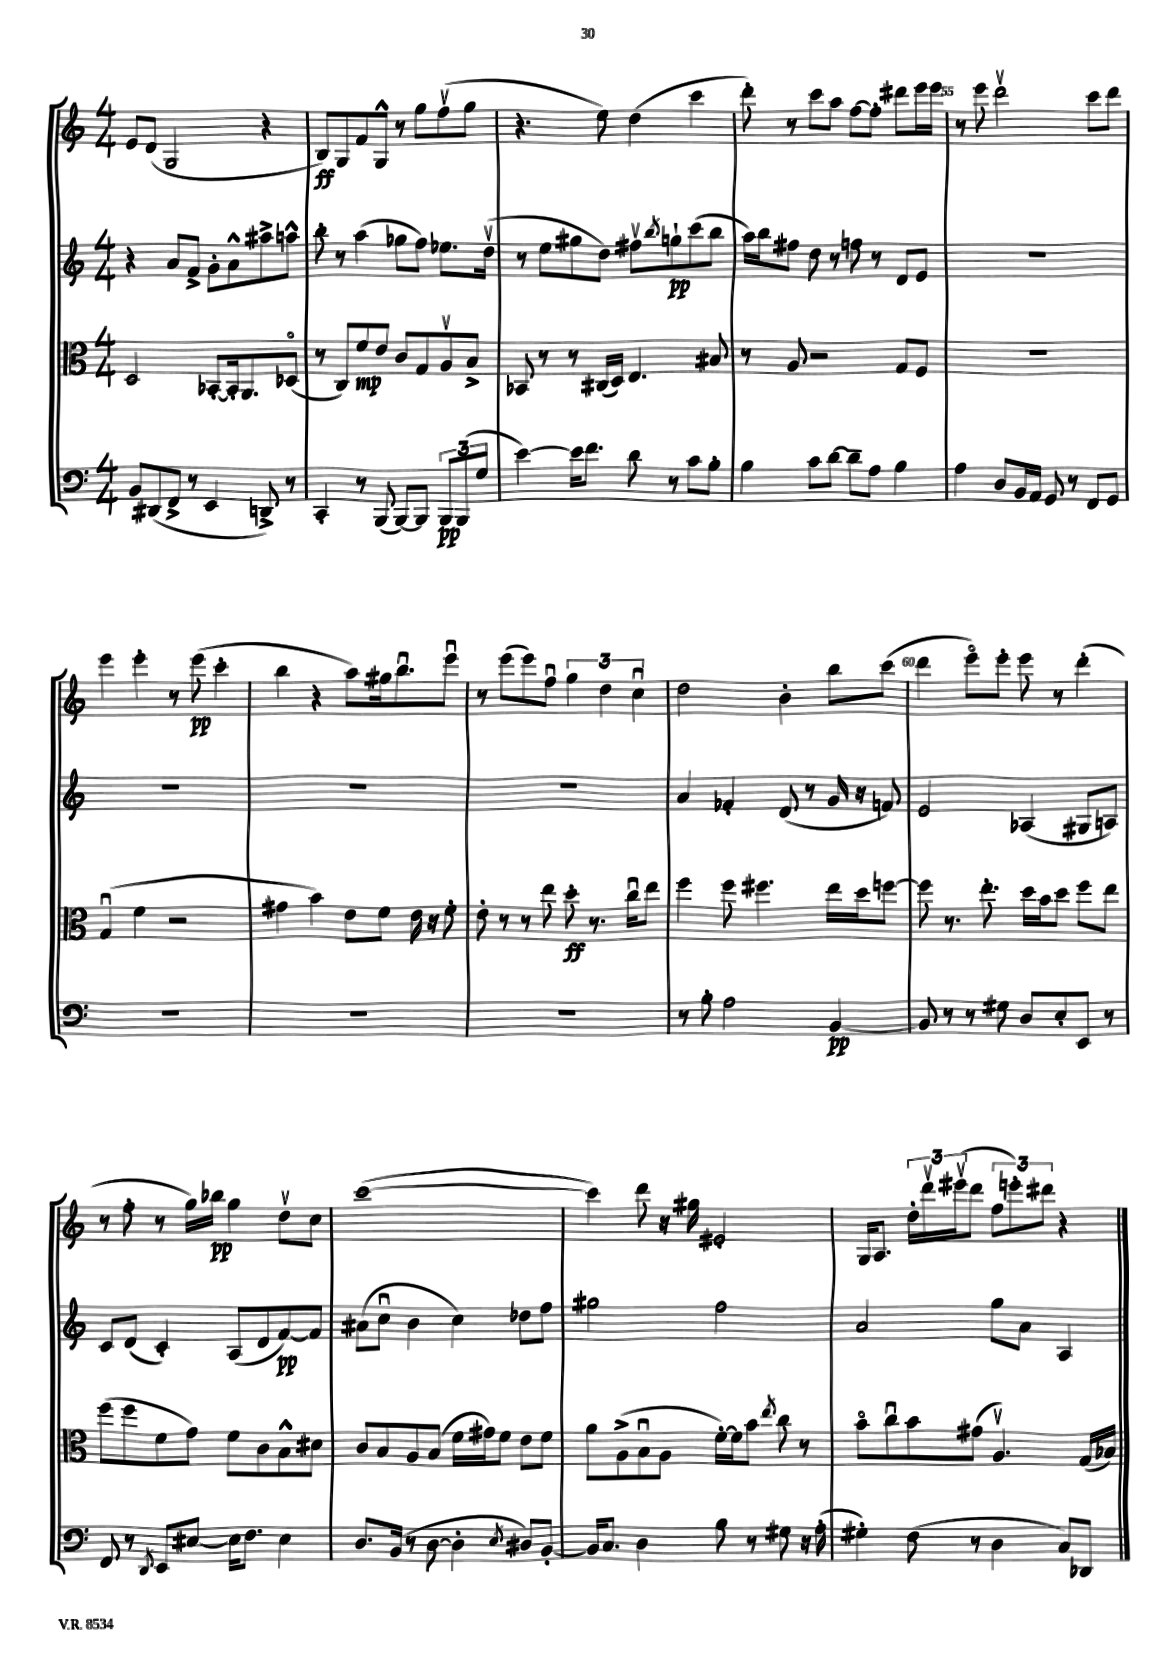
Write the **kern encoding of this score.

**kern	**dynam	**kern	**dynam	**kern	**dynam	**kern	**dynam
*part4	*part4	*part3	*part3	*part2	*part2	*part1	*part1
*staff4	*staff4	*staff3	*staff3	*staff2	*staff2	*staff1	*staff1
*clefF4	*	*clefC3	*	*clefG2	*	*clefG2	*
*k[]	*	*k[]	*	*k[]	*	*k[]	*
*M4/4	*	*M4/4	*	*M4/4	*	*M4/4	*
=51	=51	=51	=51	=51	=51	=51	=51
8BB/L	.	2D/	.	4r	.	8e/L	.
(8DD#X/	.	.	.	.	.	(8d/J	.
8FF^/J	.	.	.	8a/L	.	2G/	.
8r	.	.	.	8f^/J	.	.	.
4EE/	.	[8BB-X'/L	.	8g'\L	.	.	.
.	.	16BB-'/k]	.	8a^^\	.	.	.
.	.	8.AA/	.	.	.	.	.
8DDn^/)	.	.	.	8aa#X^\	.	4r	.
8r	.	(8D-X/J	.	8aan^^\J	.	.	.
=52	=52	=52	=52	=52	=52	=52	=52
4CC'/	.	8r	.	8bb'\	.	8B/L)	ff
.	.	8C/L)	.	8r	.	8G/	.
8r	.	8f/	mp	(4aa\	.	8f/	.
(8BBB/	.	8e/J	.	.	.	8G^^/J	.
[8BBB/L)	.	8c/L	.	8gg-X\L	.	8r	.
8BBB/J]	.	8G/	.	8ff\J)	.	8gg\L	.
12BBB/L	pp	8Av/	.	8.ee-X\L	.	(8ffv\	.
(12BBB/	.	.	.	.	.	.	.
.	.	8B^/J	.	.	.	8gg\J	.
12G/J	.	.	.	.	.	.	.
.	.	.	.	(16ddv\Jk	.	.	.
=53	=53	=53	=53	=53	=53	=53	=53
[4e\)	.	8BB-X/	.	8r	.	4.r	.
.	.	8r	.	8ee\L	.	.	.
16e\KL]	.	8r	.	8gg#X\	.	.	.
8.f\J	.	.	.	.	.	.	.
.	.	(16C#X/LL	.	8dd\J)	.	8ee\)	.
.	.	16D/JJ)	.	.	.	.	.
8d\	.	4.E/	.	8ff#Xv\L	.	(4dd\	.
.	.	.	.	8qbb/	.	.	.
8r	.	.	.	8ggn`\	pp	.	.
8c\L	.	.	.	(8ccc\	.	4ccc\	.
8B'\J	.	8B#X/	.	8bb\J	.	.	.
=54	=54	=54	=54	=54	=54	=54	=54
4B\	.	8r	.	16aa\LL)	.	8ddd'\)	.
.	.	.	.	16bb\J	.	.	.
.	.	8A/	.	8ff#X\J	.	8r	.
8c\L	.	2r	.	8dd\	.	8ccc\L	.
[8d\J	.	.	.	8r	.	8aa\J	.
8d~\L]	.	.	.	8ffn\	.	[8ff\L	.
8A\J	.	.	.	8r	.	8ff'\J]	.
4B\	.	8G/L	.	8d/L	.	8ddd#X\L	.
.	.	8F/J	.	8e/J	.	16eee\L	.
.	.	.	.	.	.	16eee\JJ	.
=55	=55	=55	=55	=55	=55	=55	=55
4A\	.	1r	.	1r	.	8r	.
.	.	.	.	.	.	8eee\	.
8D/L	.	.	.	.	.	2dddv\	.
16BB/L	.	.	.	.	.	.	.
16AA/JJ	.	.	.	.	.	.	.
8GG/	.	.	.	.	.	.	.
8r	.	.	.	.	.	.	.
8FF/L	.	.	.	.	.	8ccc\L	.
8GG/J	.	.	.	.	.	8ddd\J	.
!!LO:LB:g=z
=56	=56	=56	=56	=56	=56	=56	=56
1r	.	(4Gu/	.	1r	.	4eee\	.
.	.	4f\	.	.	.	4eee'\	.
.	.	2r	.	.	.	8r	.
.	.	.	.	.	.	(8eee\	pp
.	.	.	.	.	.	4ccc'\	.
=57	=57	=57	=57	=57	=57	=57	=57
1r	.	4g#X\	.	1r	.	4bb\	.
.	.	4b\)	.	.	.	4r	.
.	.	8e\L	.	.	.	8aa\L)	.
.	.	8f\J	.	.	.	16gg#X\k	.
.	.	.	.	.	.	8.bbu\	.
.	.	16e\	.	.	.	.	.
.	.	16r	.	.	.	.	.
.	.	8f'\	.	.	.	8eeeu\J	.
=58	=58	=58	=58	=58	=58	=58	=58
1r	.	8e'\	.	1r	.	8r	.
.	.	8r	.	.	.	(8eee\L	.
.	.	8r	.	.	.	8eee\)	.
.	.	8ee\	.	.	.	8ffu\J	.
.	.	8dd'\	ff	.	.	6gg\	.
.	.	8.r	.	.	.	.	.
.	.	.	.	.	.	6dd\	.
.	.	16ccu\KL	.	.	.	.	.
.	.	.	.	.	.	6ccu\	.
.	.	8ee\J	.	.	.	.	.
=59	=59	=59	=59	=59	=59	=59	=59
8r	.	4ff\	.	4a/	.	2dd\	.
8B'\	.	.	.	.	.	.	.
2A\	.	8ff\	.	4f-X'/	.	.	.
.	.	4.ff#X\	.	.	.	.	.
.	.	.	.	(8d/	.	4b'\	.
.	.	.	.	8r	.	.	.
[4BB/	pp	16ee\LL	.	16g/	.	8bb\L	.
.	.	16dd\J	.	16r	.	.	.
.	.	[8ffn\J	.	8fn/)	.	(8ccc\J	.
=60	=60	=60	=60	=60	=60	=60	=60
8BB/]	.	8ff\]	.	2e/	.	4ddd\	.
8r	.	8.r	.	.	.	.	.
8r	.	.	.	.	.	8eee\L)	.
.	.	8.ee'\	.	.	.	.	.
8G#X\	.	.	.	.	.	8eee'\J	.
8D/L	.	16dd\LL	.	(4A-X/	.	8eee\	.
.	.	16b\J	.	.	.	.	.
8E'/	.	8dd\J	.	.	.	8r	.
8EE/J	.	8ff\L	.	8G#X/L	.	(4ddd'\	.
8r	.	8ee\J	.	8An/J)	.	.	.
!!LO:LB:g=z
=61	=61	=61	=61	=61	=61	=61	=61
8FF/	.	(8ff\L	.	8c/L	.	8r	.
8r	.	8ff\	.	(8d/J	.	8ff'\	.
8qDD/	.	.	.	.	.	.	.
8EE/L	.	8f\	.	4c'/)	.	8r	.
[8E#X/J	.	8g\J)	.	.	.	16gg\LL)	.
.	.	.	.	.	.	16bb-X\JJ	pp
16E#\KL]	.	8f\L	.	(8A/L	.	4gg\	.
8.F\J	.	.	.	.	.	.	.
.	.	8c\	.	8d/	.	.	.
4E#\	.	8B^^\	.	[8f/)	pp	8ddv\L	.
.	.	8d#X\J	.	8f/J]	.	8cc\J	.
=62	=62	=62	=62	=62	=62	=62	=62
8.D/L	.	8c/L	.	(8a#X\L	.	([1ccc	.
.	.	8B/	.	8ccu\J	.	.	.
(16BB/Jk	.	.	.	.	.	.	.
8r	.	8A/	.	4b\	.	.	.
[8D\	.	(8B/J	.	.	.	.	.
4D'\]	.	16f\LL	.	4cc\)	.	.	.
.	.	16g#X\J)	.	.	.	.	.
.	.	8f\J	.	.	.	.	.
8qE/	.	.	.	.	.	.	.
8D#X/L)	.	8e\L	.	8dd-X\L	.	.	.
[8BB'/J	.	8f\J	.	8ff\J	.	.	.
=63	=63	=63	=63	=63	=63	=63	=63
16BB/KL]	.	8a\L	.	2gg#X\	.	4ccc\])	.
8.C/J	.	.	.	.	.	.	.
.	.	(8A^\	.	.	.	.	.
4D\	.	8Bu\	.	.	.	8ddd\	.
.	.	8A\J	.	.	.	16r	.
.	.	.	.	.	.	16gg#X\	.
8B\	.	[16f'\LL)	.	2ff\	.	2e#X'/	.
.	.	16f\J]	.	.	.	.	.
8r	.	8b\J	.	.	.	.	.
.	.	8qee/	.	.	.	.	.
8G#X\	.	8cc\	.	.	.	.	.
16r	.	8r	.	.	.	.	.
(16A'\	.	.	.	.	.	.	.
=64	=64	=64	=64	=64	=64	=64	=64
4G#X'\)	.	8b\L	.	2a/	.	16G/KL	.
.	.	.	.	.	.	8.A/J	.
.	.	8ccu\	.	.	.	.	.
(8F\	.	8b\	.	.	.	24dd'\LL	.
.	.	.	.	.	.	24dddv\	.
.	.	.	.	.	.	(24eee#Xv\J	.
8r	.	(8g#X\J	.	.	.	8ddd\J	.
4D\	.	4.Av/)	.	8gg\L	.	12ff\L	.
.	.	.	.	.	.	12eeen'\)	.
.	.	.	.	8a\J	.	.	.
.	.	.	.	.	.	12ddd#X\J	.
8C/L)	.	.	.	4A/	.	4r	.
8DD-X/J	.	(16G/LL	.	.	.	.	.
.	.	16B-X/JJ)	.	.	.	.	.
==	==	==	==	==	==	==	==
*-	*-	*-	*-	*-	*-	*-	*-
